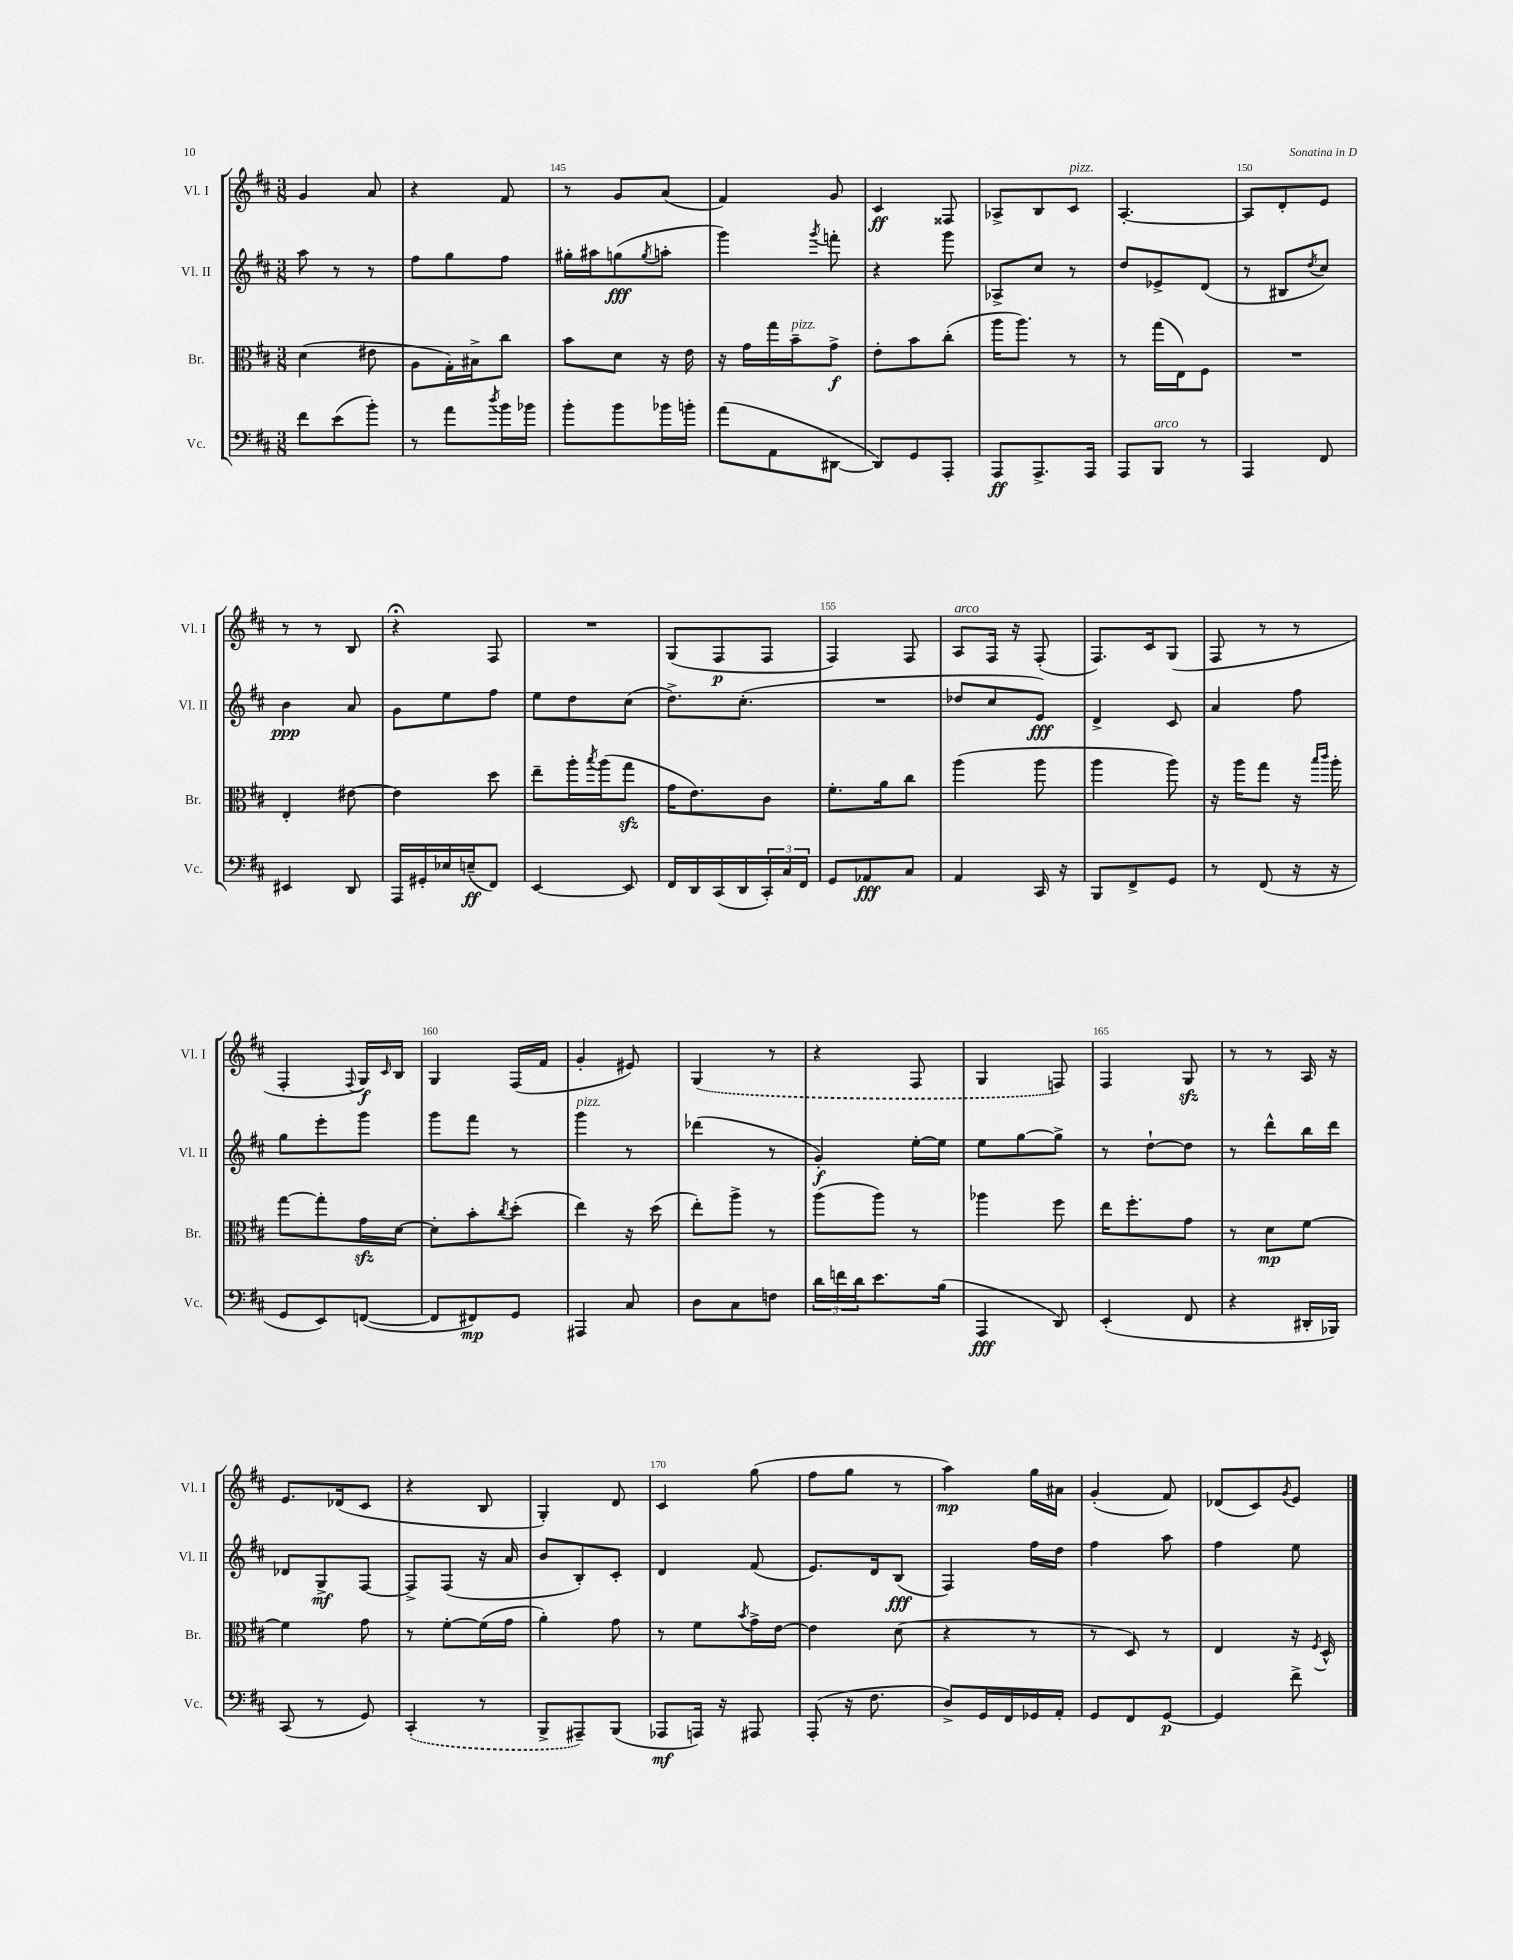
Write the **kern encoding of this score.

**kern	**kern	**kern	**kern
*staff4	*staff3	*staff2	*staff1
*clefF4	*clefC3	*clefG2	*clefG2
*k[f#c#]	*k[f#c#]	*k[f#c#]	*k[f#c#]
*M3/8	*M3/8	*M3/8	*M3/8
8f#\L	(4d\	8aa\	4g/
(8e\	.	8r	.
8b'\J)	8e#\	8r	8a/
=	=	=	=
8r	8A\L	8ff#\L	4r
8a\L	16G'\L)	8gg\	.
.	16B#^\J	.	.
8qdd/	.	.	.
16b\L	8cc#\J	8ff#\J	8f#/
16b-\JJ	.	.	.
=	=	=	=
8b'\L	8b\L	16gg#'\LL	8r
.	.	16aa#\J	.
8b\	8d\J	(8gg\	8g/L
.	.	8qgg/	.
16b-\L	16r	8aa'\J	(8a/J
16b'\JJ	16e\	.	.
=	=	=	=
(8a\L	16r	4ggg\)	4f#/)
.	16g\LL	.	.
8AA\	16gg\	.	.
.	16b~\J	.	.
.	.	8qggg/	.
[8DD#\J	8g^\J	8fff'\	8g/
=	=	=	=
8DD#/]L)	8e'\L	4r	4c#/
8GG/	8b\	.	.
8AAA'/J	(8cc#'\J	8ggg\	8F##/
=	=	=	=
8AAA/L	16aa\LK	8A-^/L	8A-^/L
.	8.aa\J)	.	.
8.AAA^/	.	8cc#/J	8B/
.	8r	8r	8c#/J
16AAA/Jk	.	.	.
=	=	=	=
8AAA/L	8r	8dd/L	[4.A'/
8BBB/J	(16gg\LL	8e-^/	.
.	16E\J)	.	.
8r	8F#\J	(8d/J	.
=	=	=	=
4AAA/	4.r	8r	8A/]L
.	.	8B#/L	8d'/
.	.	8qdd/	.
8FF#/	.	8cc#/J)	8e/J
=	=	=	=
4EE#/	4E'/	4b\	8r
.	.	.	8r
8DD/	[8e#\	8a/	8B/
=	=	=	=
16AAA/LL	4e#\]	8g\L	4r;
16GG#'/	.	.	.
16E-/	.	8ee\	.
(16E~/J	.	.	.
8FF#/J)	8dd\	8ff#\J	8F#/
=	=	=	=
[4EE/	8ee~\L	8ee\L	4.r
.	16aa'\L	8dd\	.
.	8qbb/	.	.
.	(16aa\J	.	.
8EE/]	8gg\J	(8cc#\J	.
=	=	=	=
16FF#/LL	16g\LK	8.dd^\L)	(8G/L
16DD/	8.e\)	.	.
(16CC#/	.	.	8F#/
16DD/	.	(8.cc#'\J	.
24CC#'/)	8c#\J	.	8F#/J
24C#/	.	.	.
24FF#/JJ	.	.	.
=	=	=	=
8GG/L	8.f#'\L	4.r	4F#/)
8AA-/	.	.	.
.	16a\k	.	.
8C#/J	8cc#\J	.	8F#/
=	=	=	=
4AA/	(4aa\	8dd-/L	8A/L
.	.	8cc#/	16F#/Jk
.	.	.	16r
16CC#/	8aa\	8e/J)	(8F#'/
16r	.	.	.
=	=	=	=
8BBB/L	4aa\	4d^/	8.F#/L)
8FF#^/	.	.	.
.	.	.	16c#/k
8GG/J	8aa\)	8c#/	(8G/J
=	=	=	=
8r	16r	4a/	8F#/
.	16aa\LK	.	.
(8FF#/	8gg\J	.	8r
16r	16r	8ff#\	8r
.	16qqbb/LL	.	.
.	16qqccc#/JJ	.	.
16r	16aa'\	.	.
=	=	=	=
8GG/L	[8gg\L	8gg\L	4F#'/
8EE/)	8gg'\]	8eee'\	.
.	.	.	8qqF#/
([8FF/J	16g\L	8ggg\J	16G/LL)
.	.	.	16qqc#/
.	[16d\JJ	.	16B/JJ
=	=	=	=
8FF/]L	8d'\]L	8ggg\L	4G/
8FF#/)	8b'\	8fff#\J	.
.	8qcc#/	.	.
8GG/J	(8dd'\J	8r	(16F#/LL
.	.	.	16f#/JJ
=	=	=	=
4AAA#/	4ee\)	4ggg\	4g'/
8C#/	16r	8r	8e#/)
.	(16dd\	.	.
=	=	=	=
8D\L	8ee'\L)	(4ddd-\	(4G/
8C#\	8aa^\J	.	.
8F\J	8r	8r	8r
=	=	=	=
24d\LL	(8aa\L	4g'/)	4r
24f\	.	.	.
24d\J	.	.	.
8.e\	8aa\J)	.	.
.	8r	[16ee'\LL	8F#/
(16B\Jk	.	16ee\]JJ	.
=	=	=	=
4AAA/	4aa-\	8ee\L	4G/
.	.	[8gg\	.
8DD/)	8ff#\	8gg^\]J	8F/)
=	=	=	=
(4EE'/	16ee\LK	8r	4F#/
.	8.ff#'\	.	.
.	.	[8dd`\L	.
8FF#/	8g\J	8dd\]J	8G/
=	=	=	=
4r	8r	8r	8r
.	8d\L	8ddd^^\L	8r
16DD#'/LL	[8f#\J	16bb\L	16A/
16BBB-/JJ)	.	16ddd\JJ	16r
=	=	=	=
(8CC#/	4f#\]	8d-/L	8.e/L
8r	.	8G^/	.
.	.	.	(16d-/k
8GG/)	8g\	[8F#/J	8c#/J
=	=	=	=
(4CC#'/	8r	8F#^/]L	4r
.	[8f#'\L	(8F#/J	.
8r	(16f#\]L	16r	8B/
.	16g\JJ	16a/	.
=	=	=	=
8BBB^/L	4a'\)	8b/L	4G'/)
8AAA#~/)	.	8B'/)	.
(8BBB/J	8g\	8c#'/J	8d/
=	=	=	=
8AAA-/L	8r	4d/	4c#/
16AAA/Jk)	8f#\L	.	.
16r	.	.	.
.	8qb/	.	.
8AAA#/	16g^\L	(8f#/	(8gg\
.	[16e\JJ	.	.
=	=	=	=
(8AAA'/	4e\]	8.e/L)	8ff#\L
16r	.	.	8gg\J
8.F#\	.	16d/k	.
.	(8d\	(8B/J	8r
=	=	=	=
8D^/L)	4r	4F#/)	4aa\)
16GG/L	.	.	.
16FF#/	.	.	.
16GG-/	8r	16ff#\LL	16gg\LL
16AA'/JJ	.	16dd\JJ	16a#\JJ
=	=	=	=
8GG/L	8r	4ff#\	(4g'/
8FF#/	8D/)	.	.
[8GG/J	8r	8aa\	8f#/)
=	=	=	=
4GG/]	4E/	4ff#\	(8d-/L
.	.	.	8c#/)
.	.	.	8qg/
8f#^\	16r	8ee\	8e/J
.	8qF#/	.	.
.	16D^^/	.	.
==	==	==	==
*-	*-	*-	*-
